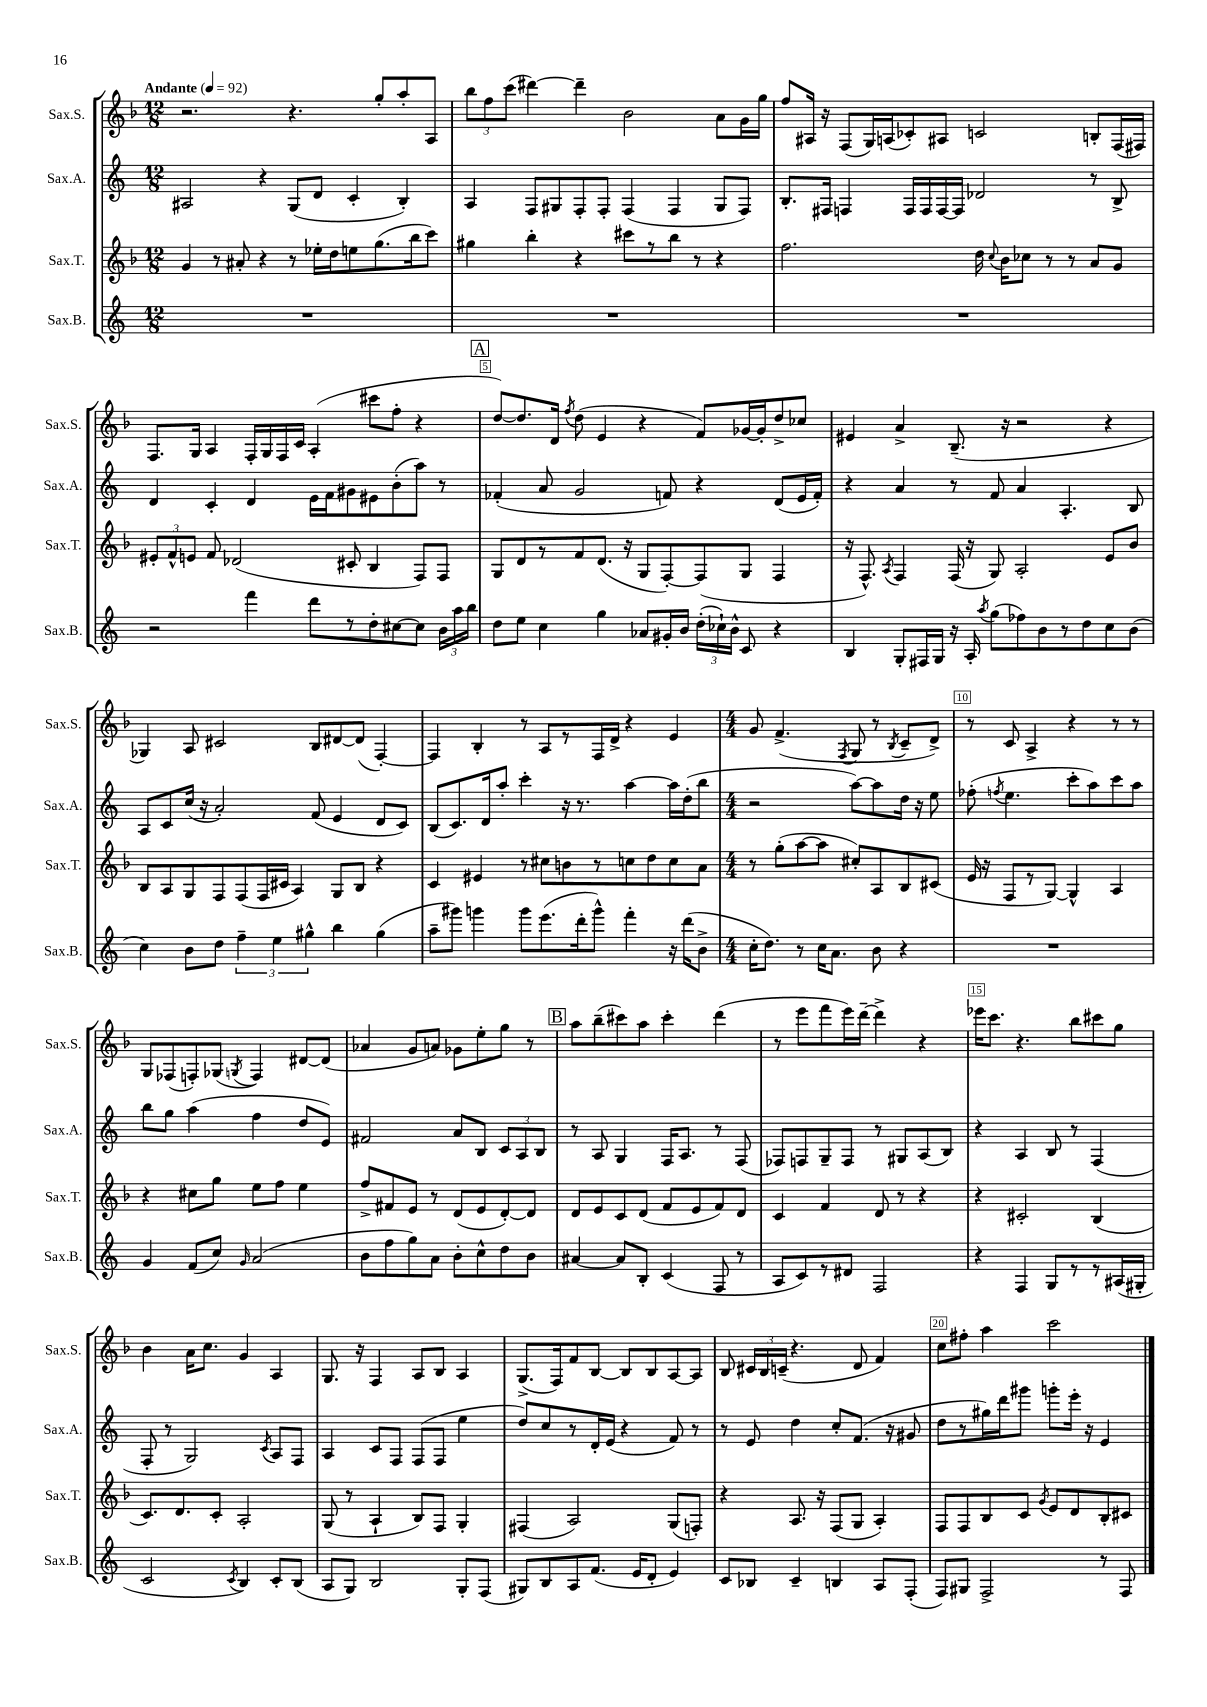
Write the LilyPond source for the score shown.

<<
\new StaffGroup <<
\new Staff = "s0" \with { instrumentName = "Sax.S." shortInstrumentName = "Sax.S." } {
    \clef treble \key f \major \numericTimeSignature \time 12/8 \tempo "Andante" 4 = 92
    \autoBeamOff r2. r4. g''8[-. a''8-. a8] |
    \tuplet 3/2 { bes''8[ f''8 c'''8]( } dis'''4~) dis'''4-- bes'2 a'8[ g'16 g''16] |
    f''8[ ais16] r16 f8[( g16) a16( ces'8-.) ais8] c'2 b8[-. f16( fis16]) |
    f8.[ g16] a4 f16[-. g16 f16 c'16] a4-.( cis'''8[ f''8]-. r4 |
    \mark \markup { \box "A" } d''8[~) d''8. d'16] \acciaccatura { f''8 } d''8( e'4 r4 f'8[) ges'16~ ges'16-. d''8-> ces''8] |
    eis'4 a'4-> bes8.--( r16 r2 r4 |
    ges4) a8 cis'2 bes8[ dis'8~ dis'8]( f4~-.) |
    f4 bes4-. r8 a8[ r8 f16 d'16]-> r4 e'4 |
    \numericTimeSignature \time 4/4 g'8 f'4.->( \acciaccatura { f8 } g8 r8 \acciaccatura { bes8 } c'8[-- d'8]->) |
    r8 c'8 a4-> r4 r8 r8 |
    g8[ fes8( f8-.) ges8]( \acciaccatura { g8 } f4) dis'8[~ dis'8]( |
    aes'4 g'8[ a'8]) ges'8[ e''8-. g''8] r8 |
    \mark \markup { \box "B" } a''8[ bes''8--( cis'''8) a''8] cis'''4-. d'''4( |
    r8 e'''8[ f'''8 e'''16) d'''16]~-- d'''4-> r4 |
    ees'''16[ c'''8.] r4. bes''8[ cis'''8 g''8] |
    bes'4 a'16[ c''8.] g'4 a4 |
    g8. r16 f4 a8[ bes8] a4 |
    g8.[->( f16) f'8 bes8]~ bes8[ bes8 a8~ a8] |
    bes8 \tuplet 3/2 { cis'16[ bes16 c'16]--( } r4. d'8 f'4) |
    c''8[ fis''8]-. a''4 c'''2 \bar "|." |
}
\new Staff = "s1" \with { instrumentName = "Sax.A." shortInstrumentName = "Sax.A." } {
    \clef treble \key c \major \numericTimeSignature \time 12/8
    \autoBeamOff ais2 r4 g8[( d'8] c'4-. b4-.) |
    a4 f8[ gis8 f8-. f8]-. f4( f4 gis8[ f8]) |
    b8.[-. fis16] f4 f16[ f16 f16~ f16] des'2 r8 b8-> |
    d'4 c'4-. d'4 e'16[ f'16 gis'8 eis'8 b'8-.( a''8]) r8 |
    \mark \markup { \box "A" } fes'4-.( a'8 g'2 f'8) r4 d'8[( e'16 f'16]-.) |
    r4 a'4 r8 f'8 a'4 a4.-. b8 |
    a8[ c'8 c''16]( r16 a'2-.) f'8( e'4 d'8[ c'8]) |
    b8[( c'8.) d'16 a''8]-. c'''4-. r16 r8. a''4~ a''16[ d''16-.( b''8] |
    \numericTimeSignature \time 4/4 r2 a''8[~) a''8 d''16] r16 e''8 |
    fes''8-.( \acciaccatura { f''8 } e''4. c'''8[-. a''8) c'''8 a''8] |
    b''8[ g''8] a''4( f''4 d''8[ e'8]) |
    fis'2 a'8[ b8] \tuplet 3/2 { c'8[ a8 b8] } |
    \mark \markup { \box "B" } r8 a8 g4 f16[ a8.] r8 f8( |
    fes8[) f8 g8-- f8] r8 gis8[ a8( b8]) |
    r4 a4 b8 r8 f4( |
    f8-. r8 g2) \acciaccatura { c'8 } a8[ f8] |
    a4 c'8[ f8] f8[( f8] e''4 |
    d''8[) c''8 r8 d'16-. e'16]( r4 f'8) r8 |
    r8 e'8 d''4 c''8[-. f'8.]( r16 gis'8 |
    d''8[ r8 gis''16) d'''16 gis'''8] g'''8[-. e'''16]-. r16 e'4 \bar "|." |
}
\new Staff = "s2" \with { instrumentName = "Sax.T." shortInstrumentName = "Sax.T." } {
    \clef treble \key f \major \numericTimeSignature \time 12/8
    \autoBeamOff g'4 r8 ais'8-. r4 r8 ees''16[-. d''16 e''8 g''8.( bes''16 c'''8]) |
    gis''4 bes''4-. r4 cis'''8[ r8 bes''8] r8 r4 |
    f''2. d''16 \appoggiatura { c''8 } bes'16[ ces''8] r8 r8 a'8[ g'8] |
    \tuplet 3/2 { eis'8[-. f'8-^ e'8] } f'8 des'2( cis'8-. bes4 f8[) f8] |
    \mark \markup { \box "A" } g8[ d'8 r8 f'8 d'8.]( r16 g8[ f8~-.) f8( g8] f4 |
    r16 f8.-^) \acciaccatura { a8 } f4 f16( r16 g8) a2-. e'8[ bes'8] |
    bes8[ a8 g8 f8 f8( f16 cis'16] a4) g8[ bes8] r4 |
    c'4 eis'4 r8 cis''8[ b'8 r8 c''8 d''8 c''8 a'8] |
    \numericTimeSignature \time 4/4 r8 g''8[-.( a''8~ a''8] cis''8[-.) a8 bes8 cis'8]( |
    e'16 r16 f8[ r8 g8]~) g4-^ a4 |
    r4 cis''8[ g''8] e''8[ f''8] e''4 |
    f''8[-> fis'8 e'8] r8 d'8[( e'8 d'8~-.) d'8] |
    \mark \markup { \box "B" } d'8[ e'8 c'8 d'8]( f'8[ e'8 f'8) d'8] |
    c'4 f'4 d'8 r8 r4 |
    r4 cis'2-. bes4( |
    c'8.[) d'8. c'8]-. a2-. |
    g8( r8 a4-! bes8[) f8] g4-. |
    fis4( a2) g8[( f8]-.) |
    r4 a8. r16 f8[( g8] a4-.) |
    f8[ f8 bes8 c'8] \acciaccatura { g'8 } e'8[ d'8 bes8-. cis'8] \bar "|." |
}
\new Staff = "s3" \with { instrumentName = "Sax.B." shortInstrumentName = "Sax.B." } {
    \clef treble \key c \major \numericTimeSignature \time 12/8
    \autoBeamOff R1. |
    R1. |
    R1. |
    r2 f'''4 d'''8[ r8 d''8-. cis''8~ cis''8] \tuplet 3/2 { b'16[ a''16 b''16] } |
    \mark \markup { \box "A" } d''8[ e''8] c''4 g''4 aes'8[ gis'16-. b'16] \tuplet 3/2 { d''16[-.( ces''16-!) b'16]-^ } c'8 r4 |
    b4 g8[-. fis16 g16] r16 a16-. \acciaccatura { a''8 } g''8[( fes''8) b'8 r8 d''8 c''8 b'8]( |
    c''4) b'8[ d''8] \tuplet 3/2 { f''4-- e''4 gis''4-^ } b''4 gis''4( |
    a''8[-- gis'''8]) g'''4 g'''8[ e'''8.( d'''16-. g'''8]-^) f'''4-. r16 d'''16[( b'8]-> |
    \numericTimeSignature \time 4/4 c''16[-. d''8.]) r8 c''16[ a'8.] b'8 r4 |
    R1 |
    g'4 f'8[( c''8]) \grace { g'16 } a'2( |
    b'8[ f''8 g''8) a'8] b'8[-. c''8-^ d''8 b'8] |
    \mark \markup { \box "B" } ais'4~ ais'8[ b8]-. c'4( f8 r8 |
    a8[ c'8) r8 dis'8] f2 |
    r4 f4 g8[ r8 r8 ais16( gis16]-. |
    c'2 \acciaccatura { c'8 } b4) c'8[-. b8]( |
    a8[ g8]) b2 g8[-. f8]( |
    gis8[) b8 a8 f'8.]( e'16[ d'8]-. e'4) |
    c'8[ bes8] c'4-- b4 a8[ f8]-.( |
    f8[) gis8] f2-> r8 f8 \bar "|." |
}
>>
>>
\layout { \context { \Score \override BarNumber.break-visibility = ##(#f #t #t) barNumberVisibility = #(every-nth-bar-number-visible 5) \override BarNumber.stencil = #(make-stencil-boxer 0.1 0.3 ly:text-interface::print) } }
